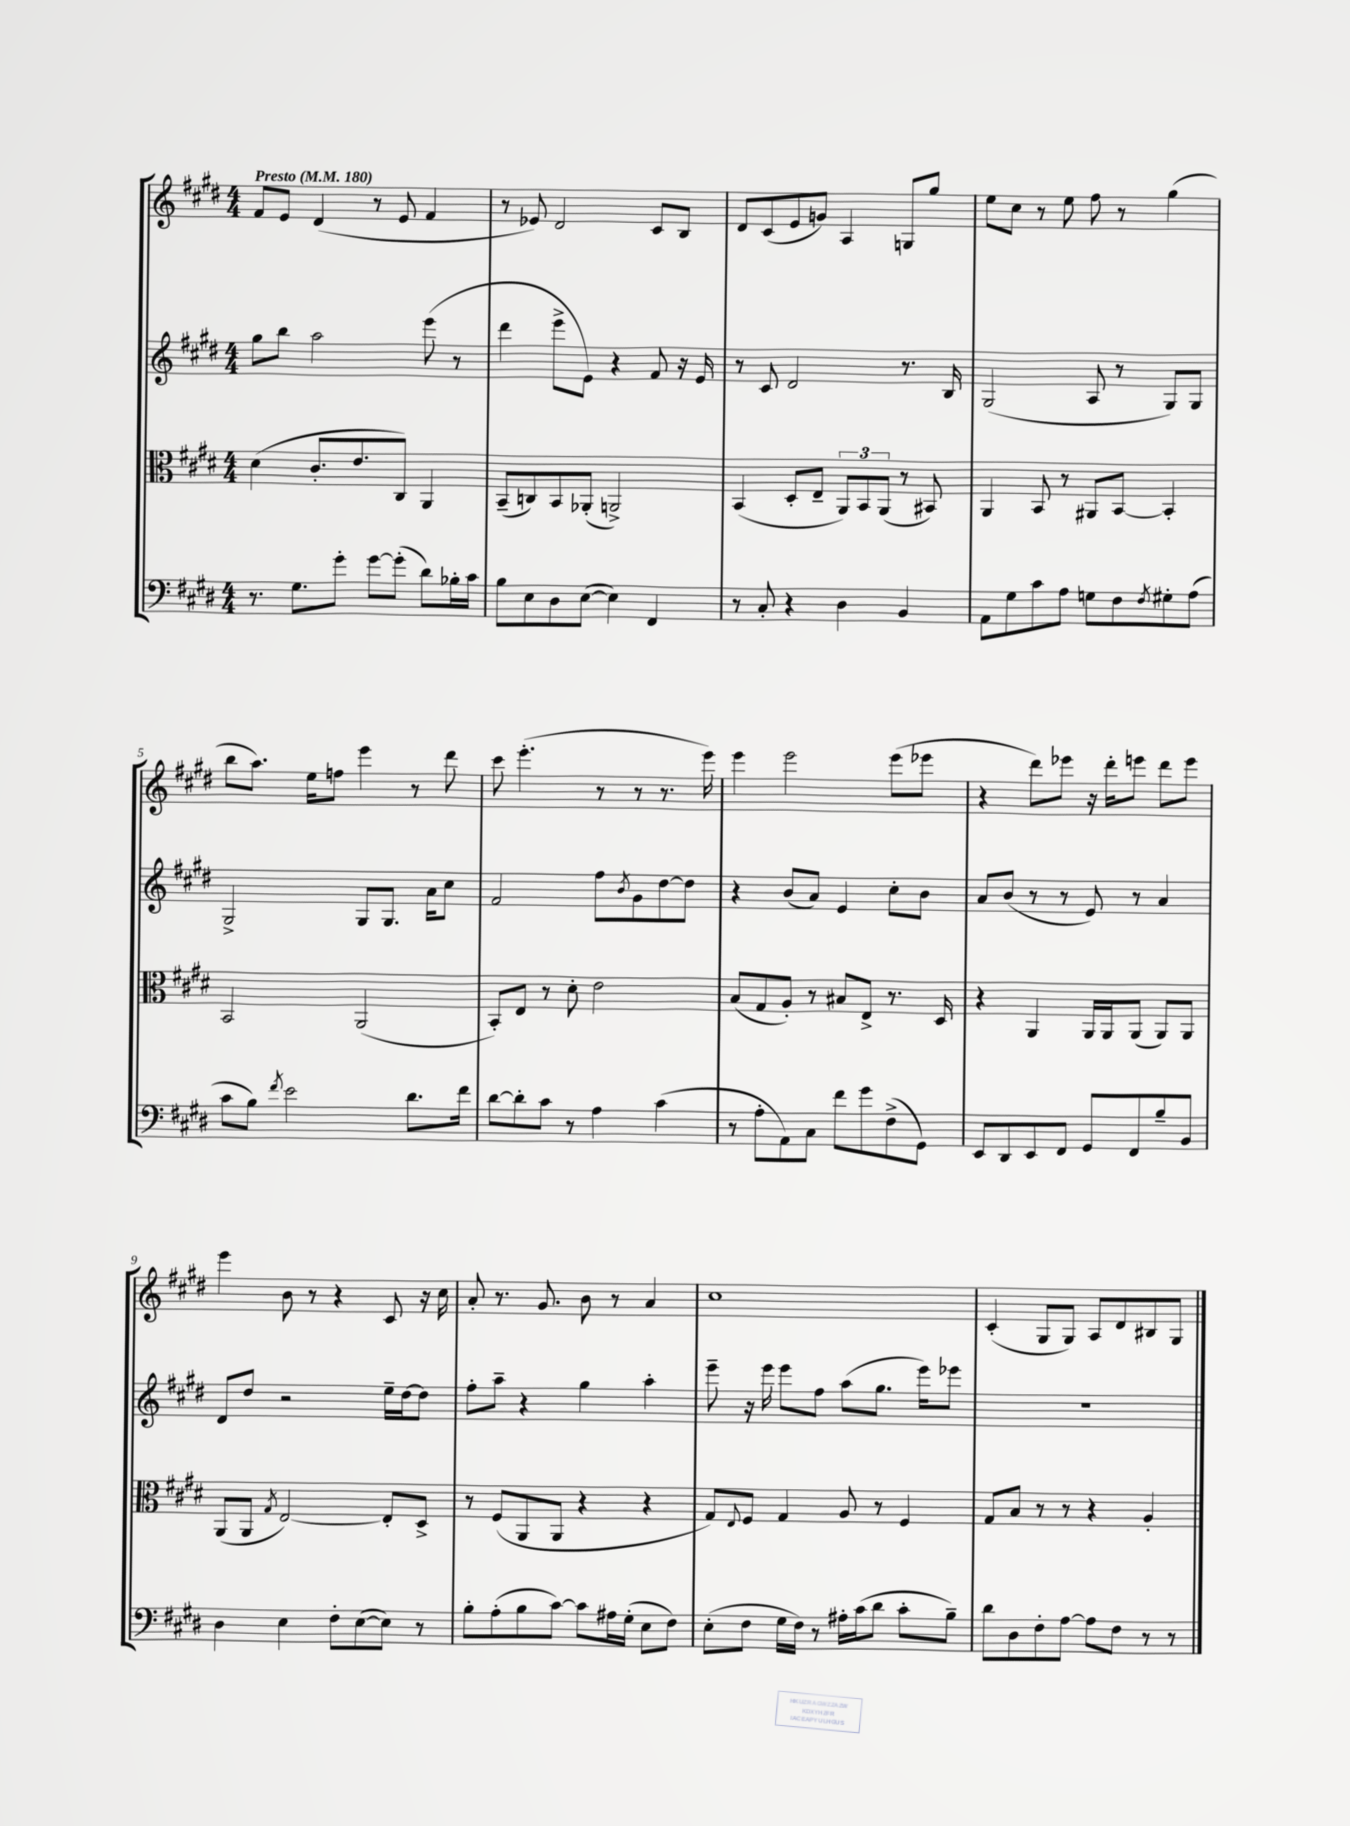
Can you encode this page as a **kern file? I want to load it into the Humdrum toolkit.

**kern	**kern	**kern	**kern
*part4	*part3	*part2	*part1
*staff4	*staff3	*staff2	*staff1
*clefF4	*clefC3	*clefG2	*clefG2
*k[f#c#g#d#]	*k[f#c#g#d#]	*k[f#c#g#d#]	*k[f#c#g#d#]
*M4/4	*M4/4	*M4/4	*M4/4
*MM180	*MM180	*MM180	*MM180
=1	=1	=1	=1
!	!	!	!LO:TX:a:B:t=Presto
8.r	(4d#\	8gg#\L	8f#/L
.	.	8bb\J	8e/J
8.G#\L	.	.	.
.	8.c#'/L	2aa\	(4d#/
8g#'\J	.	.	.
.	8.e/	.	.
[8g#\L	.	.	8r
(8g#'\J]	8C#/J)	.	8e/
8d#\L)	4AA/	(8eee\	4f#/
16B-X'\L	.	8r	.
16c#\JJ	.	.	.
=2	=2	=2	=2
8B\L	(8BB~/L	4ddd#\	8r
8E\	8Cn/)	.	8e-X/)
8D#\	8BB/	8eee^\L	2d#/
([8E\J	(8AA-X'/J	8e\J)	.
4E\])	2AAn^/)	4r	.
4FF#/	.	8f#/	8c#/L
.	.	16r	8B/J
.	.	16e/	.
=3	=3	=3	=3
8r	(4BB/	8r	8d#/L
8C#'/	.	8c#/	(8c#/
4r	8D#'/L	2d#/	8e/
.	8E~/J	.	8gn/J)
4D#\	12AA/L)	.	4A/
.	12BB/	.	.
.	(12AA/J	.	.
4BB/	8r	8.r	8Gn/L
.	8BB#X/)	.	8gg#/J
.	.	16B/	.
=4	=4	=4	=4
8AA\L	4AA/	(2G#/	8ee\L
8G#\	.	.	8cc#\J
8c#\	8BB/	.	8r
8A\J	8r	.	8ee\
8Gn\L	8AA#X/L	8A/	8ff#\
8F#\	[8BB/J	8r	8r
8qF#/	.	.	.
8G#X'\	4BB'/]	8G#/L)	(4gg#\
(8A\J	.	8G#/J	.
!!LO:LB:g=z
=5	=5	=5	=5
8c#\L	2BB/	2G#^/	8bb\L
8B\J)	.	.	8.aa\J)
8qf#/	.	.	.
2e\	.	.	.
.	.	.	16ee\KL
.	.	.	8ffn\J
.	(2AA/	8G#/L	4eee\
.	.	8.G#/J	.
8.d#\L	.	.	8r
.	.	16a\KL	.
.	.	8cc#\J	8ddd#\
16f#\Jk	.	.	.
=6	=6	=6	=6
[8d#\L	8BB'/L)	2f#/	8ccc#\
8d#'\]	8E/J	.	(4.eee'\
8c#\J	8r	.	.
8r	8d#'\	.	.
4A\	2e\	8ff#\L	8r
.	.	8qb/	.
.	.	8g#\	8r
(4c#\	.	[8dd#\	8.r
.	.	8dd#\J]	.
.	.	.	16eee\)
=7	=7	=7	=7
8r	(8B/L	4r	4eee\
8A'\L	8G#/	.	.
8AA\)	8A'/J)	(8b/L	2eee\
8C#\J	8r	8a/J)	.
8f#\L	8B#X/L	4e/	.
8g#\	8E^/J	.	.
(8F#^\	8.r	8cc#'\L	(8eee\L
8GG#\J)	.	8b\J	8eee-X\J
.	16D#/	.	.
=8	=8	=8	=8
8EE/L	4r	8a/L	4r
8DD#/	.	(8b/J	.
8EE/	4AA/	8r	8ddd#\L)
8FF#/J	.	8r	8eee-X\J
8GG#/L	16AA/LL	8e/)	16r
.	16AA/J	.	16ddd#'\KL
8FF#/	(8AA/J	8r	8eeen\J
8B~/	8AA/L)	4a/	8ddd#\L
8BB/J	8AA/J	.	8eee\J
!!LO:LB:g=z
=9	=9	=9	=9
4D#\	(8AA/L	8d#/L	4eee\
.	8AA/J	8dd#/J	.
.	8qG#/	.	.
4E\	[2E/)	2r	8b\
.	.	.	8r
8F#'\L	.	.	4r
([8E\	.	.	.
8E\J])	8E'/L]	16ee~\LL	8c#/
.	.	[16dd#\J	.
8r	8D#^/J	8dd#\J]	16r
.	.	.	16cc#\
=10	=10	=10	=10
8B'\L	8r	8ff#'\L	8a'/
(8A'\	(8F#/L	8aa~\J	8.r
8B\	8AA/	4r	.
.	.	.	8.g#/
[8c#\J)	8AA/J	.	.
8c#\L]	4r	4gg#\	8b\
16A#X\L	.	.	8r
(16G#'\JJ	.	.	.
8E\L	4r	4aa'\	4a/
8F#\J)	.	.	.
=11	=11	=11	=11
(8E'\L	8G#/L)	8eee~\	1cc#
.	8qqE/	.	.
8F#\J	8F#/J	16r	.
.	.	16eee\	.
16G#\LL	4G#/	8eee\L	.
16F#\JJ)	.	.	.
8r	.	8ff#\J	.
16A#X'\LL	8A/	(8aa\L	.
(16c#\J	.	.	.
8d#\J	8r	8.gg#\J	.
8c#'\L	4F#/	.	.
.	.	16eee\KL)	.
8B~\J)	.	8eee-X\J	.
=12	=12	=12	=12
8d#\L	8G#/L	1r	(4c#'/
8D#\	8B/J	.	.
8F#'\	8r	.	8G#/L
[8A\J	8r	.	8G#/J)
8A\L]	4r	.	8A/L
8F#\J	.	.	8d#/
8r	4A'/	.	8B#X/
8r	.	.	8G#/J
==	==	==	==
*-	*-	*-	*-
